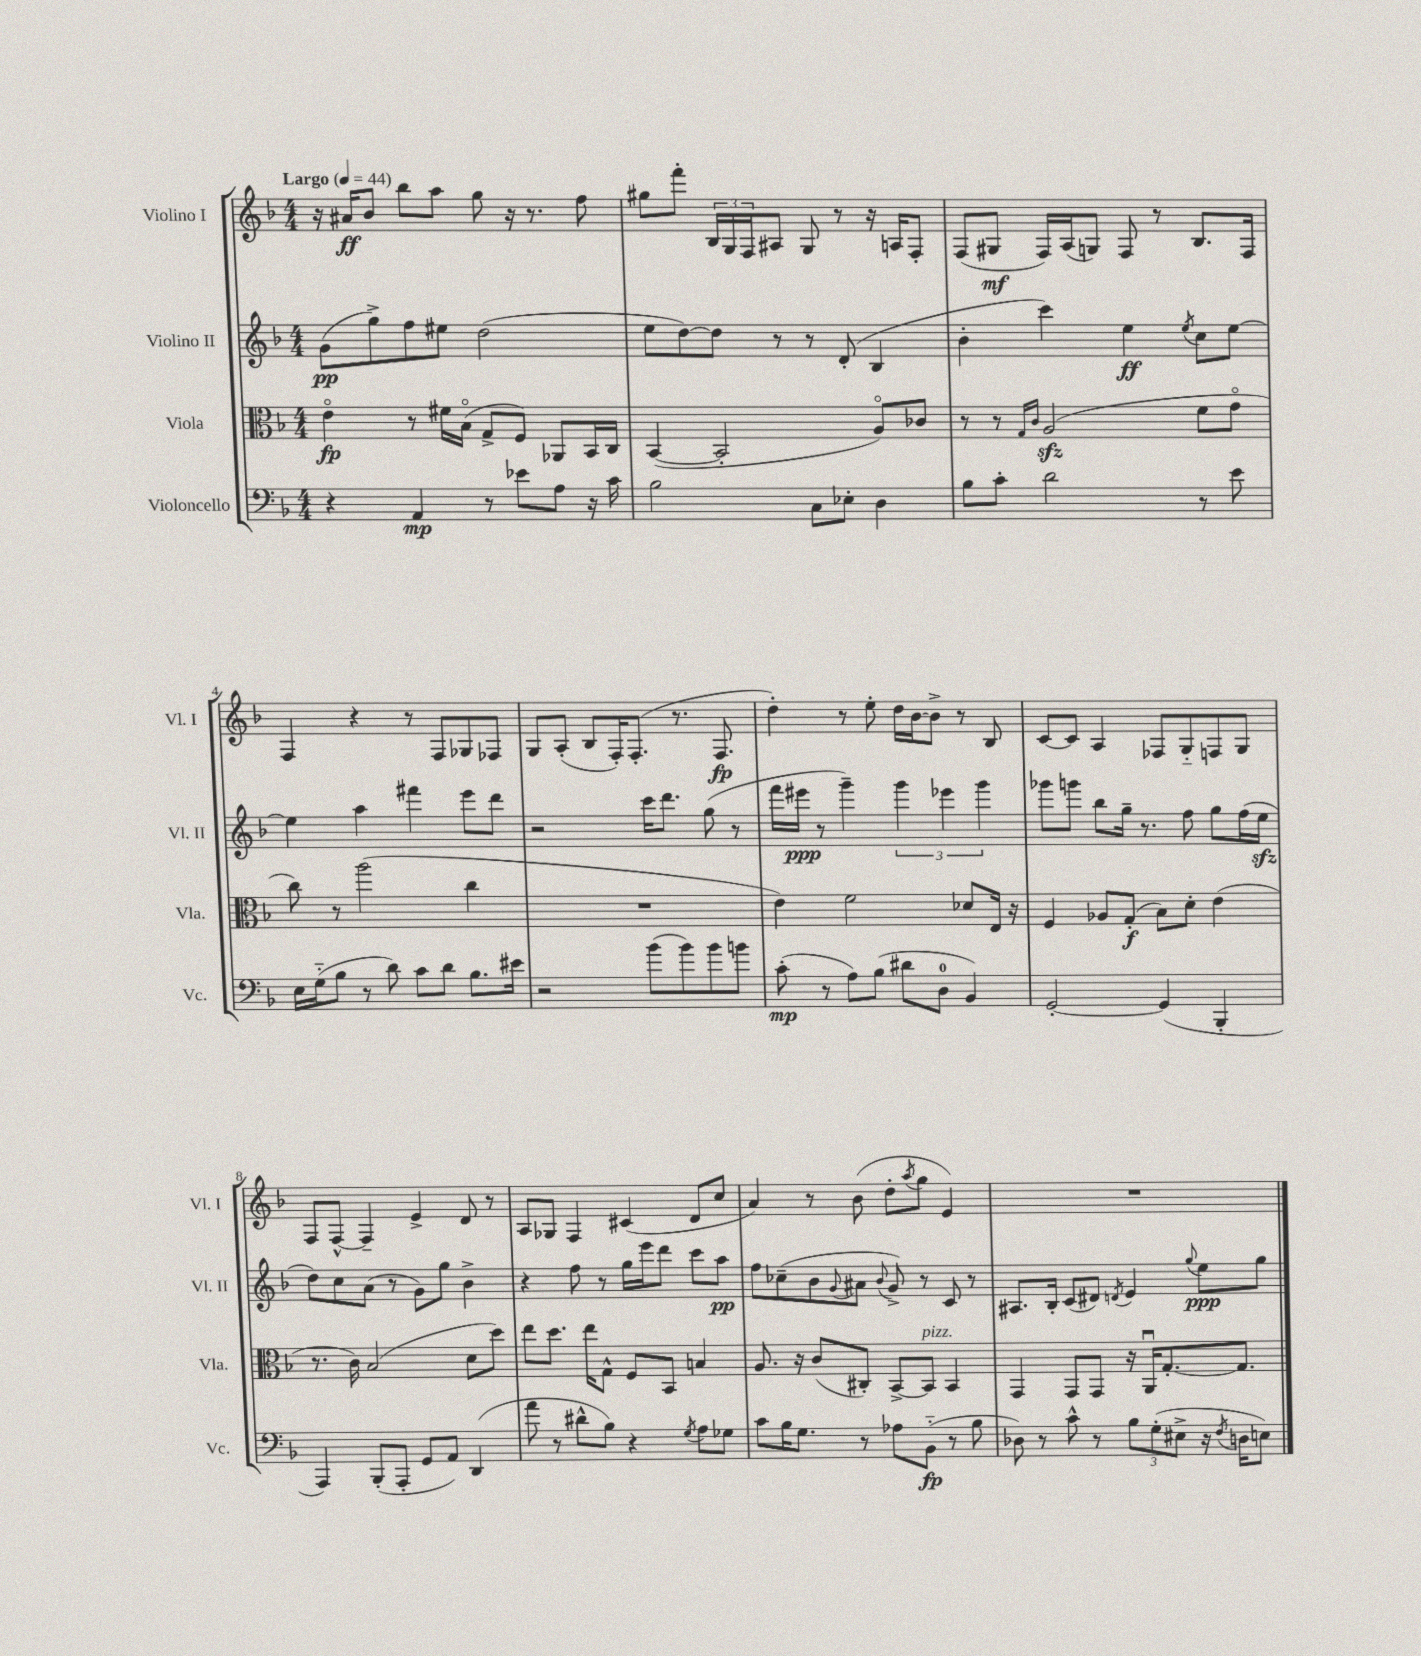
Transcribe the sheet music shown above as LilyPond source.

<<
\new StaffGroup <<
\new Staff = "s0" \with { instrumentName = "Violino I" shortInstrumentName = "Vl. I" } {
    \clef treble \key f \major \numericTimeSignature \time 4/4 \tempo "Largo" 4 = 44
    r16 ais'16\ff bes'8 bes''8 a''8 g''8 r16 r8. f''8 |
    gis''8 f'''8-. \tuplet 3/2 { bes16 g16 f16 } ais8 g8 r8 r16 a16 f8-. |
    f8( gis8\mf f16) a16( g8) f8 r8 bes8. f16 |
    f4 r4 r8 f8 ges8 fes8 |
    g8 a8-.( bes8 f16-.) f8.-.( r8. f8.\fp |
    d''4-.) r8 e''8-. d''16 bes'16~ bes'8-> r8 bes8 |
    c'8~ c'8 a4 fes8 g8-_ f8 g8 |
    f8 f8~-^ f4-- e'4-> d'8 r8 |
    a8 ges8 f4 cis'4( d'8 c''8 |
    a'4) r8 bes'8( d''8-. \acciaccatura { a''8 } g''8 e'4) |
    R1 \bar "|." |
}
\new Staff = "s1" \with { instrumentName = "Violino II" shortInstrumentName = "Vl. II" } {
    \clef treble \key f \major \numericTimeSignature \time 4/4
    g'8\pp( g''8->) f''8 eis''8 d''2( |
    e''8 d''8~) d''8 r8 r8 d'8-.( bes4 |
    bes'4-. c'''4) e''4\ff \acciaccatura { e''8 } c''8 e''8~ |
    e''4 a''4 fis'''4 e'''8 d'''8 |
    r2 c'''16 d'''8. g''8( r8 |
    f'''16 eis'''16\ppp r8 g'''4--) \tuplet 3/2 { g'''4 ees'''4 g'''4 } |
    ges'''8 g'''8 bes''8 g''16-- r8. f''8 g''8 f''16( e''16\sfz |
    d''8) c''8 a'8( r8 g'8) g''8 bes'4-> |
    r4 f''8 r8 g''16 e'''16 d'''8 c'''8 a''8\pp |
    f''8 ces''8--( bes'8 \appoggiatura { g'8 } ais'8 \appoggiatura { bes'8 } g'8->) r8 c'8 r8 |
    ais8. bes16-. c'8( dis'8) \acciaccatura { d'8 } e'4 \appoggiatura { g''8 } e''8\ppp g''8 \bar "|." |
}
\new Staff = "s2" \with { instrumentName = "Viola" shortInstrumentName = "Vla." } {
    \clef alto \key f \major \numericTimeSignature \time 4/4
    e'4\flageolet\fp r8 fis'16 bes16\flageolet( g8-> f8) aes,8 bes,16 c16 |
    bes,4~( bes,2-. a8\flageolet) ces'8 |
    r8 r8 \grace { g16 c'16 } a2\sfz( f'8 g'8\flageolet |
    c''8) r8 a''2( c''4 |
    R1 |
    e'4) f'2 des'8 e16 r16 |
    f4 aes8 g8-.\f( bes8) d'8-. e'4( |
    r8. c'16) bes2( d'8 d''8) |
    e''8 d''8. e''16 g8-^ f8 bes,8 b4 |
    a8. r16 c'8( cis8-.) bes,8~-> bes,8^\markup { \italic "pizz." } bes,4 |
    g,4 g,8 g,8 r16 a,16\downbow g8.~-. g8. \bar "|." |
}
\new Staff = "s3" \with { instrumentName = "Violoncello" shortInstrumentName = "Vc." } {
    \clef bass \key f \major \numericTimeSignature \time 4/4
    r4 a,4\mp r8 ees'8 a8 r16 c'16 |
    bes2 c8 ees8-. d4 |
    bes8 c'8-. d'2 r8 e'8 |
    e16 g16-_( bes8 r8 d'8) c'8 d'8 bes8. eis'16 |
    r2 bes'8( bes'8) bes'8 b'8 |
    c'8-.\mp( r8 a8) bes8( dis'8 d8-0 bes,4) |
    g,2~-. g,4( bes,,4-. |
    a,,4) bes,,8-.( a,,8-. g,8 a,8) d,4( |
    a'8 r8 dis'8-^ bes8) r4 \acciaccatura { g8 } a8 ges8 |
    c'8 bes16 g8. r8 aes8 bes,8-_\fp( r8 bes8 |
    des8) r8 c'8-^ r8 \tuplet 3/2 { bes8 g8-.( eis8-> } r16 \acciaccatura { f8 } d16 e8) \bar "|." |
}
>>
>>
